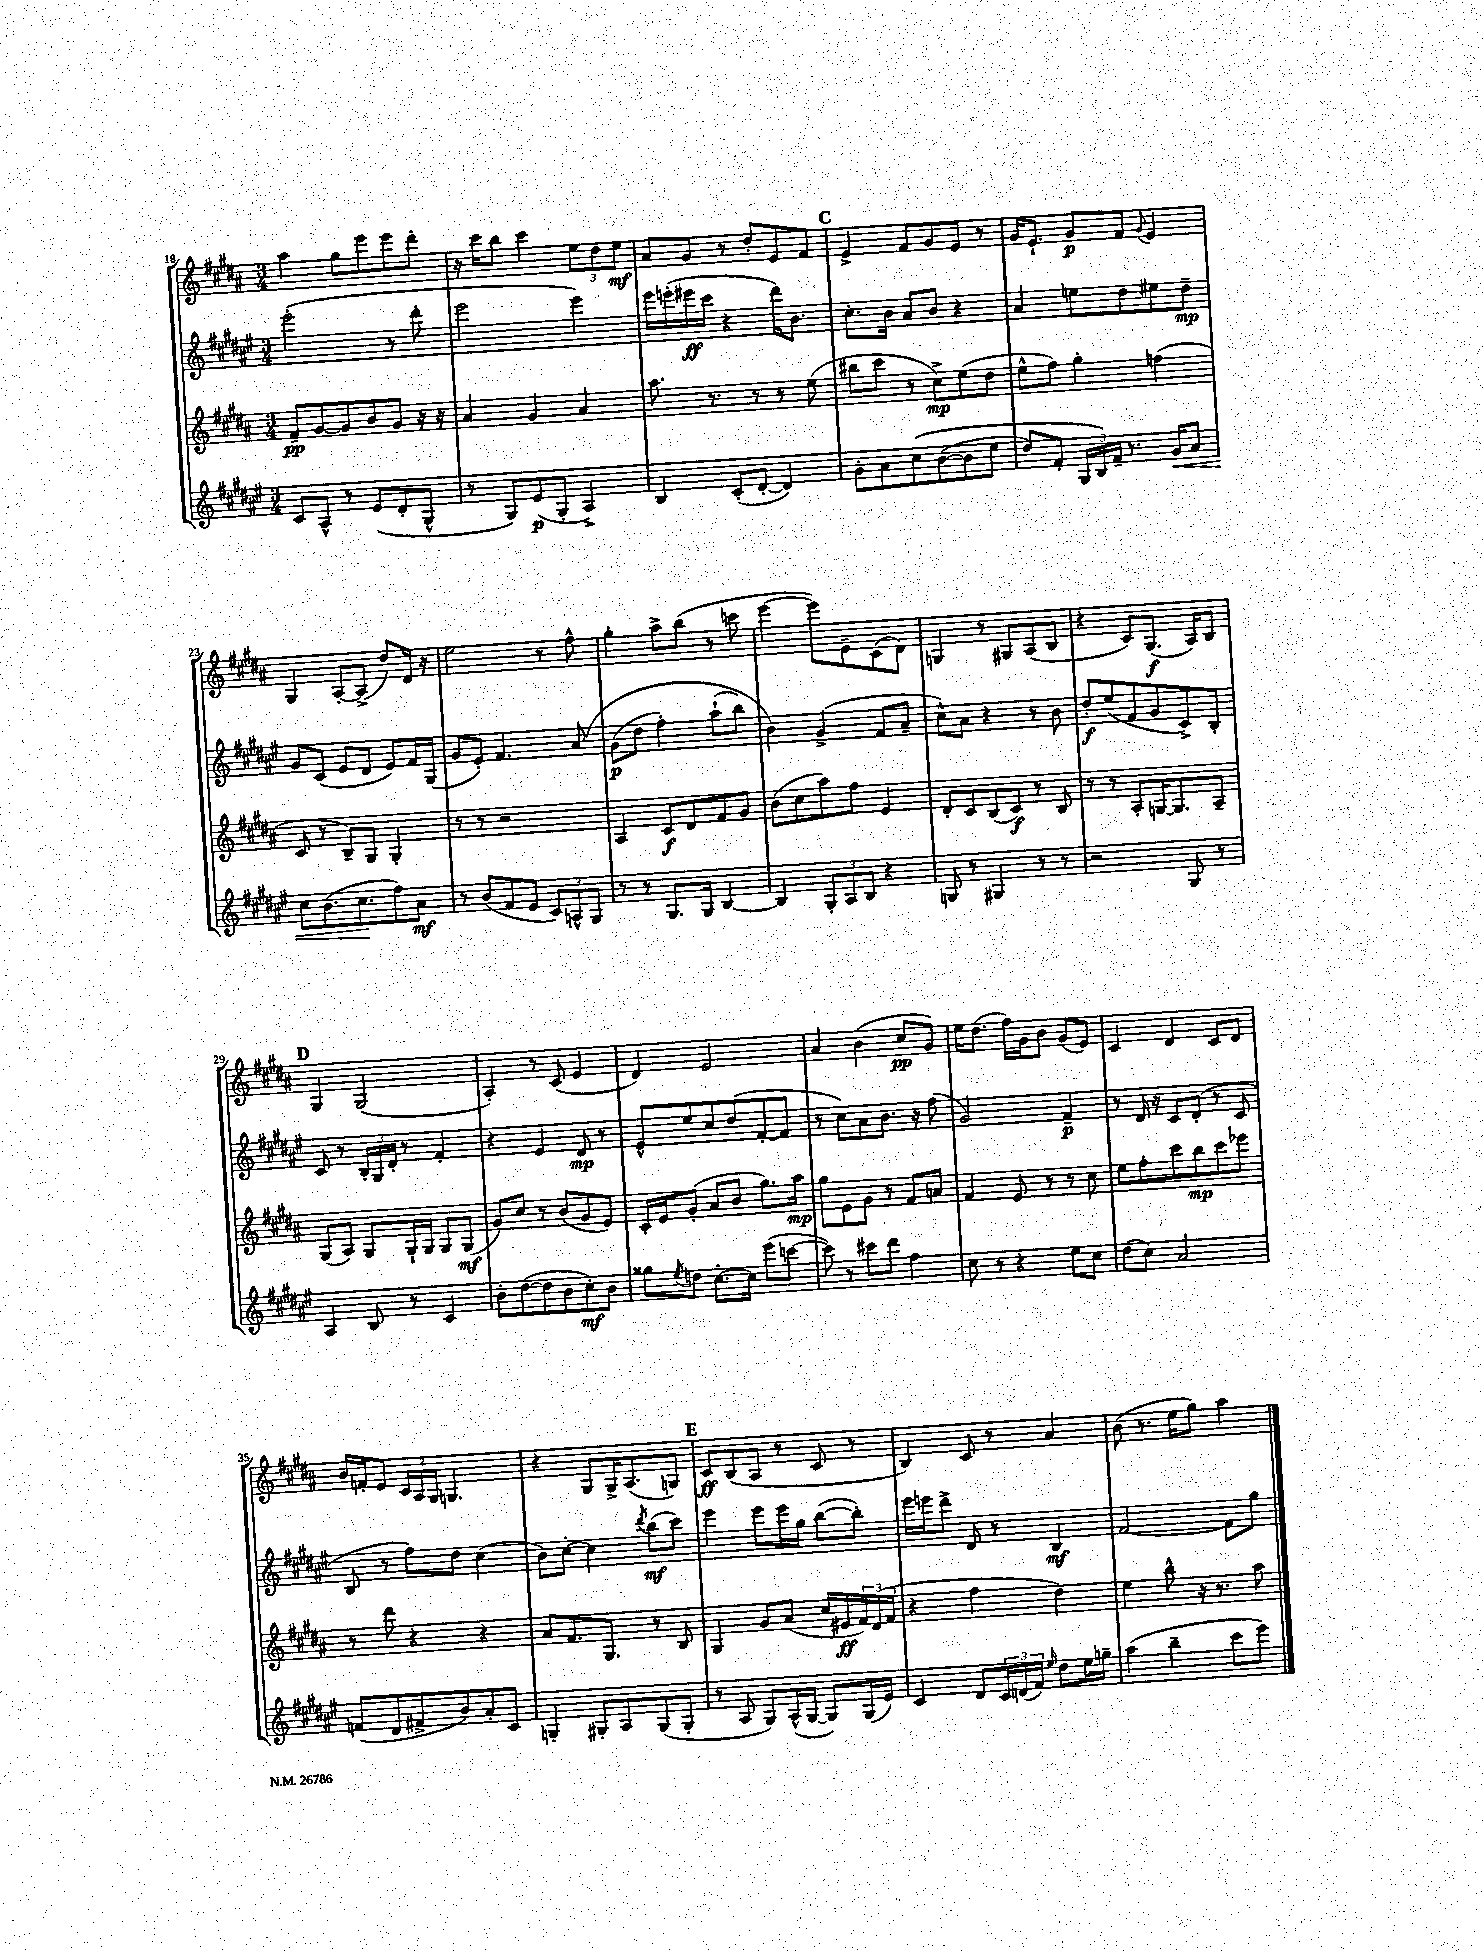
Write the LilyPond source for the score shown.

<<
\new StaffGroup <<
\new Staff = "s0" {
    \clef treble \key b \major \numericTimeSignature \time 3/4
    ais''4 gis''8 e'''8 e'''8 dis'''8-. |
    r16 cis'''16 b''8 cis'''4 \tuplet 3/2 { e''8 dis''8 e''8\mf } |
    ais'8 gis'8 r8 dis''8-. e'8 fis'8 |
    \mark \markup { \bold "C" } e'4-> fis'8 gis'8 e'8 r8 |
    gis'16 e'8.-! gis'8\p fis'8 \appoggiatura { gis'8 } e'4 |
    gis4 ais8~-. ais8->( dis''8) dis'16 r16 |
    e''2 r8 fis''8-^ |
    gis''4-. ais''8-> b''8( r8 c'''8 |
    e'''4~ e'''8) e'8-- cis'8( dis'8) |
    g4 r8 gis8 ais8( b8 |
    r4 cis'8) gis8.\f( ais16) b8 |
    \mark \markup { \bold "D" } gis4 gis2( |
    ais4-.) r8 cis'8( e'4 |
    dis'4) e'2 |
    ais'4 b'4( cis''8\pp gis'8) |
    e''16 dis''8.( fis''16) gis'16 b'8 gis'8( e'8) |
    cis'4 dis'4 cis'8 dis'8 |
    b'16 f'16-. e'8 \tuplet 3/2 { cis'16 ais16 gis16 } g4. |
    r4 gis8 gis16-> ais8.( g8) |
    \mark \markup { \bold "E" } cis'8\ff b8( ais8 r8 cis'8 r8 |
    b4) cis'8 r8 ais'4 |
    b'8( r8. e''16 gis''8) ais''4 \bar "|." |
}
\new Staff = "s1" {
    \clef treble \key fis \major \numericTimeSignature \time 3/4
    eis'''2-.( r8 dis'''8-. |
    eis'''2 eis'''4) |
    eis'''16 e'''16-.( eis'''16\ff cis'''16 r4 dis'''16) b'8. |
    \mark \markup { \bold "C" } cis''8.-. b'16 ais'8 b'8 r4 |
    ais'4 e''8 dis''8 eis''8 dis''8--\mp |
    gis'8 cis'8( eis'8 dis'8 eis'8) fis'16 gis16( |
    gis'8 eis'8-.) fis'4. ais'8\( |
    gis'8\p( dis''8 fis''4-.) ais''8-!( b''8) |
    b'4\) gis'4->( fis'8 ais'8-- |
    cis''8-^) ais'8 r4 r8 b'8 |
    dis''8-.\f eis''8( fis'8 gis'8 cis'8->) b8-. |
    \mark \markup { \bold "D" } cis'8 r8 \tuplet 3/2 { b16-. gis16 dis'16-. } r8 fis'4-. |
    r4 eis'4 dis'8\mp r8 |
    eis'8-^ eis''8 cis''8 dis''8( fis'8~-. fis'8 |
    r8 cis''8) ais'8 b'8. r16 fis''8( |
    gis'2) fis'4--\p |
    r8 dis'16 r16 cis'8 dis'8-.( r8 cis'8 |
    b8 r8 fis''8) dis''8 cis''4( |
    b'8) cis''8~-. cis''4 \acciaccatura { dis'''8 } b''8\mf( cis'''8) |
    \mark \markup { \bold "E" } eis'''4 eis'''8 eis'''16 gis''16 b''8~( b''8-.) |
    eis'''16 e'''16 dis'''8-> dis'8 r8 b4\mf |
    fis'2~ fis'8 gis''8 \bar "|." |
}
\new Staff = "s2" {
    \clef treble \key b \major \numericTimeSignature \time 3/4
    fis'8--\pp gis'8~ gis'8 b'8 gis'8 r16 r16 |
    ais'4 gis'4 ais'4 |
    ais''8. r8. r8 r8 e''8( |
    \mark \markup { \bold "C" } bis''8 cis'''8 r8 cis''8->\mp) e''8( dis''8 |
    e''8-^ fis''8) gis''4-. f''4( |
    cis'8 r8 b8--) gis8 gis4-. |
    r8 r8 r2 |
    ais4 cis'8\f dis'8 fis'8 gis'8 |
    b'8( cis''8 ais''8) fis''8 e'4 |
    dis'8-. cis'8 b8( cis'8\f) r8 b8 |
    r8 r8 ais8-. g16~ g8. ais8-- |
    \mark \markup { \bold "D" } gis8( ais8) gis8 gis16-! gis16 gis8 gis8\mf( |
    gis'8) cis''8 r8 b'8( gis'8 e'8) |
    cis'16-. e'16 gis'8-.( ais'8 b'8 gis''8.) ais''16\mp |
    gis''8 e'8 gis'8 r8 fis'8 a'8 |
    fis'4 e'8 r8 r8 cis''8 |
    e''8 fis''8-. cis'''8 b''8\mp cis'''8 ees'''8 |
    r8 dis'''8 r4 r4 |
    ais'8 fis'8. gis8. r8 b8 |
    \mark \markup { \bold "E" } gis4 gis'8 ais'8( cis''16 eis'16\ff \tuplet 3/2 { fis'16) dis'16( fis'16 } |
    r4 fis''4 dis''4) |
    e''4 b''8-^ r16 r8. ais''8 \bar "|." |
}
\new Staff = "s3" {
    \clef treble \key fis \major \numericTimeSignature \time 3/4
    cis'8 ais8-^ r8 eis'8( dis'8-. gis8-^ |
    r8 gis8) eis'8\p( gis8-. ais4->) |
    b4 cis'8-.( dis'8~-. dis'4) |
    \mark \markup { \bold "C" } gis'8-. ais'8 cis''8\( b'8~( b'8 eis''8 |
    dis''8) fis'8-. \tuplet 3/2 { gis16 b16\) fis'16-- } r8. gis'16\< ais'8 |
    cis''8 b'8.( cis''8.\! fis''8) ais'8\mf |
    r8 b'8( fis'8 eis'8 \tuplet 3/2 { cis'8) a8-^ gis8 } |
    r8 r8 gis8. gis16 b4~ |
    b4 \tuplet 3/2 { gis8-. ais8 b8 } r4 |
    g8 r8 gis4 r8 r8 |
    r2 gis8 r8 |
    \mark \markup { \bold "D" } ais4 b8 r8 cis'4 |
    b'8-. dis''8~( dis''8 b'8 cis''8-.\mf) b'8 |
    gisis''8 \acciaccatura { eis''8 } d''8 cis''8.~-. cis''16 eis'''8( c'''8~ |
    c'''8) r8 cis'''8 dis'''8 fis''4 |
    cis''8 r8 r4 eis''8 cis''8 |
    dis''8( cis''8) ais'2 |
    f'8( dis'8 fis'8-> b'8) ais'8-. cis'8 |
    g4-. gis8-. ais8 gis8( gis8-. |
    \mark \markup { \bold "E" } r8 ais8 gis8) ais16-^( gis16~ gis8) gis16( eis'16) |
    cis'4 dis'8 \tuplet 3/2 { cis'16 d'16( fis'16) } \grace { eis''16 } dis''8 eis''16 g''16-- |
    ais''4( b''4-- cis'''8 eis'''8) \bar "|." |
}
>>
>>
\layout { \context { \Score currentBarNumber = #18 } }
